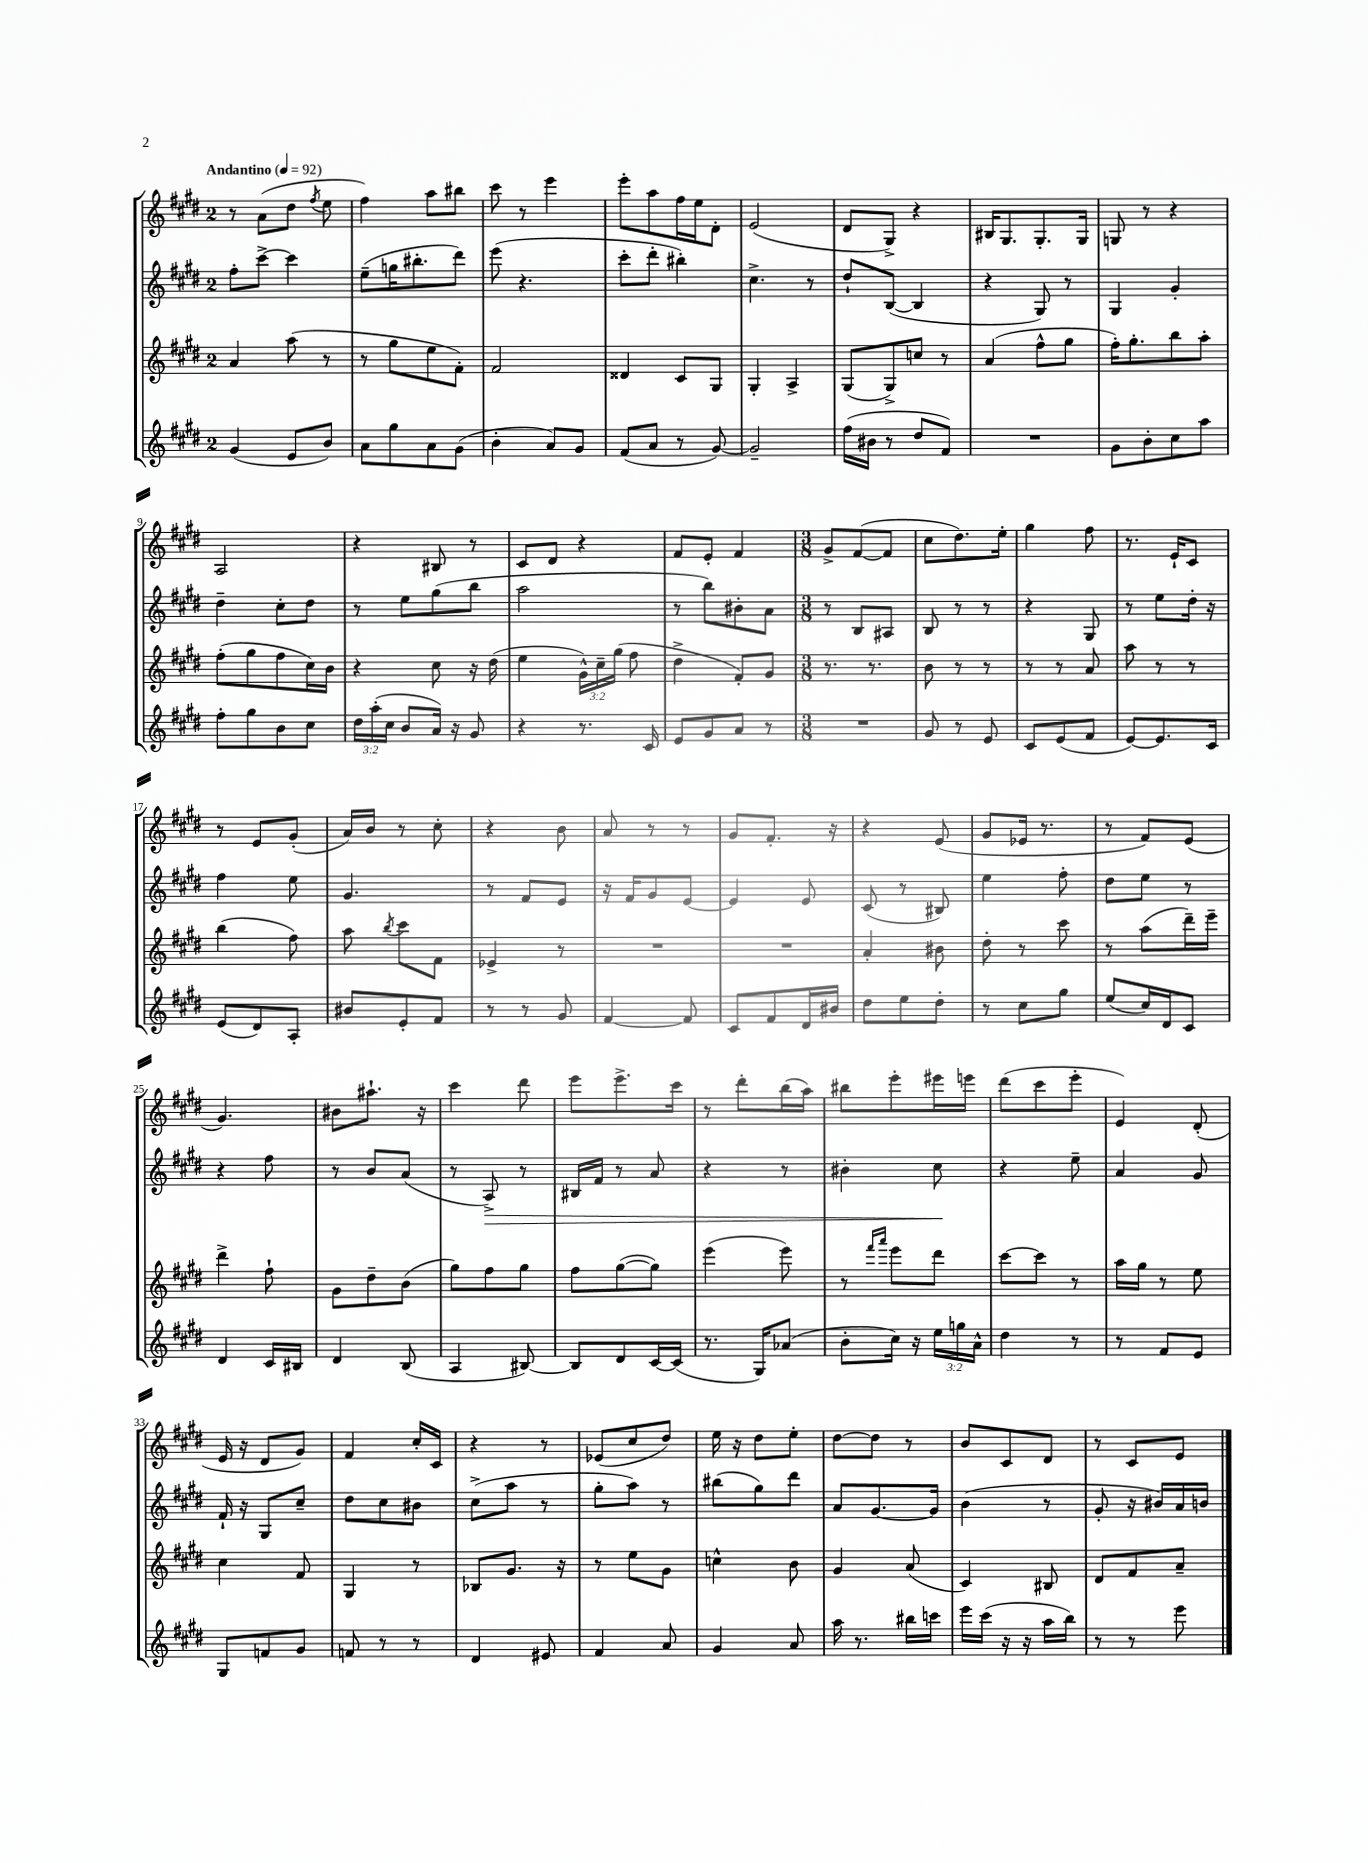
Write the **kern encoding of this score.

**kern	**kern	**kern	**dynam	**kern
*part4	*part3	*part2	*part2	*part1
*staff4	*staff3	*staff2	*staff2	*staff1
*clefG2	*clefG2	*clefG2	*	*clefG2
*k[f#c#g#d#]	*k[f#c#g#d#]	*k[f#c#g#d#]	*	*k[f#c#g#d#]
*M2/4	*M2/4	*M2/4	*	*M2/4
*MM92	*MM92	*MM92	*	*MM92
=1	=1	=1	=1	=1
!	!	!	!	!LO:TX:a:B:t=Andantino
(4g#/	4a/	8ff#'\L	.	8r
.	.	[8ccc#^\J	.	(8a\L
8e/L	(8aa\	4ccc#\]	.	8dd#\J
.	.	.	.	8qff#/
8b/J)	8r	.	.	8ee\
=2	=2	=2	=2	=2
8a\L	8r	(8ee~\L	.	4ff#\)
8gg#\	8gg#\L	16ggn\K	.	.
.	.	8.bb#X'\	.	.
8a\	8ee\	.	.	8aa\L
(8g#\J	8f#'\J)	8ddd#\J)	.	8bb#X\J
=3	=3	=3	=3	=3
4b'\	2f#/	(8eee\	.	8ccc#\
.	.	4.r	.	8r
8a/L)	.	.	.	4eee\
8g#/J	.	.	.	.
=4	=4	=4	=4	=4
(8f#/L	4d##X/	8ccc#'\L	.	8eee'\L
8a/J	.	8ddd#'\J	.	8aa\
8r	8c#/L	4bb#X'\)	.	16ff#\L
.	.	.	.	16ee\J
[8g#/)	8G#/J	.	.	8d#'\J
=5	=5	=5	=5	=5
2g#~/]	4G#'/	4.cc#^\	.	(2e/
.	4A^/	.	.	.
.	.	8r	.	.
=6	=6	=6	=6	=6
(16ff#\LL	(8G#/L	8dd#`/L	.	8d#/L
16b#X\JJ	.	.	.	.
8r	8G#^/)	([8B/J	.	8G#^/J)
8dd#/L	8ccn/J	4B/]	.	4r
8f#/J)	8r	.	.	.
=7	=7	=7	=7	=7
2r	(4a/	4r	.	16B#X/KL
.	.	.	.	8.G#/
.	8ff#^^\L	8G#/)	.	8.G#'/
.	8gg#\J	8r	.	.
.	.	.	.	16G#/Jk
=8	=8	=8	=8	=8
8g#\L	16ff#'\KL)	4G#/	.	8Gn/
.	8.gg#'\	.	.	.
8b'\	.	.	.	8r
8cc#\	8bb\	4g#'/	.	4r
8aa\J	8aa'\J	.	.	.
!!LO:LB:g=z
=9	=9	=9	=9	=9
8ff#'\L	(8ff#'\L	4dd#~\	.	2A/
8gg#\	8gg#\	.	.	.
8b\	8ff#\	8cc#'\L	.	.
8cc#\J	16cc#\L)	8dd#\J	.	.
.	16b\JJ	.	.	.
=10	=10	=10	=10	=10
24dd#\LL	4r	8r	.	4r
(24aa'\	.	.	.	.
24cc#\JJ	.	.	.	.
8b/L	.	8ee\L	.	.
16a/Jk)	8cc#\	(8gg#\	.	8B#X/
16r	.	.	.	.
8g#/	16r	8bb\J	.	8r
.	(16dd#\	.	.	.
=11	=11	=11	=11	=11
4r	4ee\	2aa\	.	8c#/L
.	.	.	.	8d#/J
8.r	24g#^^\LL)	.	.	4r
.	24cc#~\	.	.	.
.	(24gg#\JJ	.	.	.
.	8ff#\	.	.	.
16c#/	.	.	.	.
=12	=12	=12	=12	=12
8e/L	4dd#^\	8r	.	8f#/L
8g#/	.	8bb\L)	.	8e'/J
8a/J	8f#'/L)	8b#X'\	.	4f#/
8r	8g#/J	8a\J	.	.
=13	=13	=13	=13	=13
*M3/8	*M3/8	*M3/8	*	*M3/8
4.r	8.r	8r	.	8g#^/L
.	.	8B/L	.	([8f#/
.	8.r	.	.	.
.	.	8A#X/J	.	8f#/J]
=14	=14	=14	=14	=14
8g#/	8b\	8B/	.	8cc#\L
8r	8r	8r	.	8.dd#\)
8e/	8r	8r	.	.
.	.	.	.	16ee'\Jk
=15	=15	=15	=15	=15
8c#/L	8r	4r	.	4gg#\
(8e/	8r	.	.	.
8f#/J	8a/	8G#/	.	8ff#\
=16	=16	=16	=16	=16
[8e/L)	8aa\	8r	.	8.r
8.e/]	8r	8ee\L	.	.
.	.	.	.	16e`/KL
.	8r	16dd#'\Jk	.	8c#/J
16c#/Jk	.	16r	.	.
!!LO:LB:g=z
=17	=17	=17	=17	=17
(8e/L	(4bb\	4ff#\	.	8r
8d#/)	.	.	.	8e/L
8A'/J	8ff#\)	8ee\	.	(8g#'/J
=18	=18	=18	=18	=18
8b#X/L	8aa\	4.g#/	.	16a/LL)
.	.	.	.	16b/JJ
.	8qbb/	.	.	.
8e'/	8ccc#\L	.	.	8r
8f#/J	8f#\J	.	.	8cc#'\
=19	=19	=19	=19	=19
8r	4e-X^/	8r	.	4r
8r	.	8f#/L	.	.
8g#/	8r	8e/J	.	8b\
=20	=20	=20	=20	=20
[4f#/	4.r	16r	.	8a/
.	.	16f#/KL	.	.
.	.	8g#/	.	8r
8f#/]	.	[8e/J	.	8r
=21	=21	=21	=21	=21
8c#/L	4.r	4e/]	.	8g#/L
8f#/	.	.	.	8.f#'/J
16d#/L	.	8e/	.	.
16b#X/JJ	.	.	.	16r
=22	=22	=22	=22	=22
8dd#\L	4a'/	(8c#/	.	4r
8ee\	.	8r	.	.
8dd#'\J	8b#X\	8B#X/)	.	(8e/
=23	=23	=23	=23	=23
8r	8dd#'\	4ee\	.	8g#/L
8cc#\L	8r	.	.	16e-X/Jk
.	.	.	.	8.r
8gg#\J	8ccc#\	8ff#'\	.	.
=24	=24	=24	=24	=24
(8ee/L	8r	8dd#\L	.	8r
16cc#/L)	(8aa\L	8ee\J	.	8f#/L)
16d#/J	.	.	.	.
8c#/J	16ddd#~\L)	8r	.	(8e/J
.	16eee~\JJ	.	.	.
!!LO:LB:g=z
=25	=25	=25	=25	=25
4d#/	4ddd#^\	4r	.	4.g#/)
16c#/LL	8ff#`\	8ff#\	.	.
16B#X/JJ	.	.	.	.
=26	=26	=26	=26	=26
4d#/	8g#\L	8r	.	8b#X\L
.	8dd#~\	8b/L	.	8.aa#X`\J
(8B/	(8b\J	(8a/J	.	.
.	.	.	.	16r
=27	=27	=27	=27	=27
4A/	8gg#\L)	8r	.	4ccc#\
!	!	!	!LO:HP:b	!
.	8ff#\	8A^/)	>	.
[8B#X/)	8gg#\J	8r	.	8ddd#\
=28	=28	=28	=28	=28
8B#/L]	8ff#\L	16B#X/LL	.	8eee\L
.	.	16f#/JJ	.	.
8d#/	([8gg#\	8r	.	8.eee^\
[16c#/L	8gg#\J])	8a/	.	.
(16c#/JJ]	.	.	.	16ccc#\Jk
=29	=29	=29	=29	=29
8.r	(4eee\	4r	.	8r
.	.	.	.	8ddd#'\L
16G#/KL)	.	.	.	.
(8a-X/J	8eee\)	8r	.	(16bb\L
.	.	.	.	16aa\JJ)
=30	=30	=30	=30	=30
8b'\L	8r	4b#X'\	.	8bb#X\L
.	16qqfff#/LL	.	.	.
.	16qqaaa/JJ	.	.	.
16cc#\Jk)	8eee\L	.	.	8eee'\
16r	.	.	.	.
24ee\LL	8ddd#\J	8cc#\	.	16eee#X\L
24ggn\	.	.	.	.
.	.	.	.	16eeen\JJ
24a^^\JJ	.	.	.	.
.	.	.	]	.
=31	=31	=31	=31	=31
4dd#\	[8ccc#\L	4r	.	(8ddd#\L
.	8ccc#\J]	.	.	8ccc#\
8r	8r	8ee~\	.	8eee'\J
=32	=32	=32	=32	=32
8r	16aa\LL	4a/	.	4e/)
.	16gg#\JJ	.	.	.
8f#/L	8r	.	.	.
8e/J	8ee\	8g#/	.	(8d#'/
!!LO:LB:g=z
=33	=33	=33	=33	=33
8G#/L	4cc#\	16f#`/	.	16e/
.	.	16r	.	16r
8fn/	.	8G#/L	.	8d#/L
8g#/J	8f#/	8cc#~/J	.	8g#/J)
=34	=34	=34	=34	=34
8fn/	4G#/	8dd#\L	.	4f#/
8r	.	8cc#\	.	.
8r	8r	8b#X\J	.	16cc#'/LL
.	.	.	.	16c#/JJ
=35	=35	=35	=35	=35
4d#/	8B-X/L	(8cc#^\L	.	4r
.	8.g#/J	8aa\J	.	.
8e#X/	.	8r	.	8r
.	16r	.	.	.
=36	=36	=36	=36	=36
4f#/	8r	8gg#'\L	.	(8e-X/L
.	8ee\L	8aa\J)	.	8cc#/
8a/	8g#\J	8r	.	8dd#/J)
=37	=37	=37	=37	=37
4g#/	4ccn^^\	(8bb#X\L	.	16ee\
.	.	.	.	16r
.	.	8gg#\)	.	8dd#\L
8a/	8b\	8ddd#\J	.	8ee'\J
=38	=38	=38	=38	=38
16aa\	4g#/	8a/L	.	[8dd#\L
8.r	.	.	.	.
.	.	[8.g#/	.	8dd#\J]
16bb#X\LL	(8a/	.	.	8r
16cccn\JJ	.	16g#/Jk]	.	.
=39	=39	=39	=39	=39
16eee\LL	4c#/)	(4b\	.	8b/L
(16ccc#\JJ	.	.	.	.
16r	.	.	.	8c#/
16r	.	.	.	.
16aa\LL	8B#X/	8r	.	8d#/J
16bb\JJ)	.	.	.	.
=40	=40	=40	=40	=40
8r	8d#/L	8g#'/	.	8r
8r	8f#/	16r	.	8c#/L
.	.	16b#X/LL)	.	.
8eee\	8a~/J	16a/	.	8e/J
.	.	16bn/JJ	.	.
==	==	==	==	==
*-	*-	*-	*-	*-
